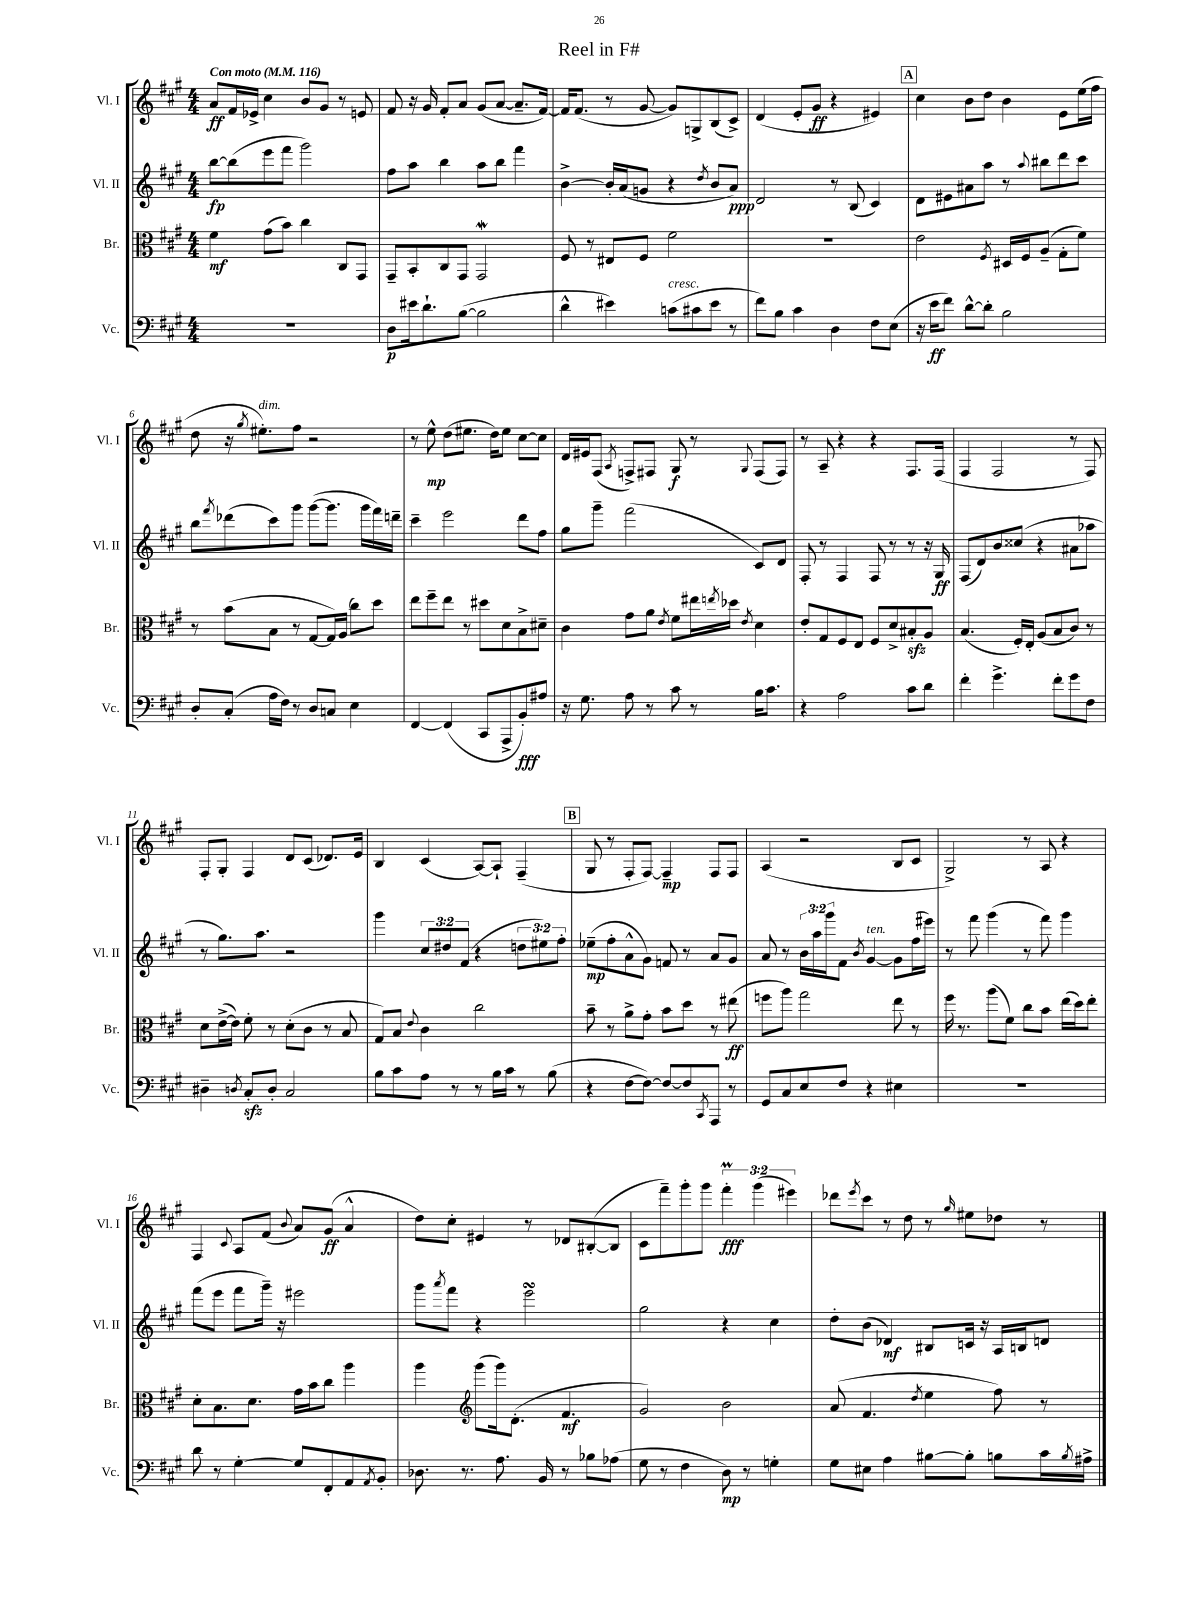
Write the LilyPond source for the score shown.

\header { title = "Reel in F#" }
<<
\new StaffGroup <<
\new Staff = "s0" \with { instrumentName = "Vl. I" shortInstrumentName = "Vl. I" } {
    \clef treble \key a \major \numericTimeSignature \time 4/4 \override Staff.TupletNumber.text = #tuplet-number::calc-fraction-text \tempo "Con moto" 4 = 116
    a'8\ff fis'16 ees'16-> cis''4 b'8 gis'8 r8 e'8 |
    fis'8 r16 gis'16 fis'8-. a'8 gis'8( a'8~ a'8.-- fis'16~) |
    fis'16 fis'8.( r8 gis'8~ gis'8) g8-> b8( cis'8->) |
    d'4( e'8-. gis'8\ff r4 eis'4) |
    \mark \markup { \box "A" } cis''4 b'8 d''8 b'4 e'8 e''16( fis''16 |
    d''8 r16 \acciaccatura { gis''8 } eis''8.-.^\markup { \italic "dim." }) fis''8 r2 |
    r8 e''8-^\mp d''8( eis''8. d''16) eis''8 cis''8~ cis''8 |
    d'16 eis'16 fis8( \acciaccatura { a8 } f8->) fis8 gis8\f r8 \appoggiatura { gis8 } fis8( fis8) |
    r8 a8-- r4 r4 fis8. fis16( |
    fis4 fis2 r8 fis8) |
    fis8-. gis8-. fis4 d'8 cis'8( des'8.) e'16 |
    b4 cis'4( a8~) a8-! fis4--( |
    \mark \markup { \box "B" } gis8 r8 fis8-. fis8~) fis4--\mp fis8 fis8 |
    a4( r2 b8 cis'8 |
    gis2->) r8 a8 r4 |
    fis4 \appoggiatura { cis'8 } a8 fis'8( \appoggiatura { b'8 } a'8) gis'8\ff( a'4-^ |
    d''8) cis''8-. eis'4 r8 des'8 bis8~-.( bis8 |
    cis'8 fis'''8--) gis'''8-. gis'''8 \tuplet 3/2 { fis'''4-.\prall\fff gis'''4( eis'''4) } |
    des'''8 \acciaccatura { e'''8 } cis'''8 r8 d''8 r8 \grace { gis''16 } eis''8 des''8 r8 \bar "|." |
}
\new Staff = "s1" \with { instrumentName = "Vl. II" shortInstrumentName = "Vl. II" } {
    \clef treble \key a \major \numericTimeSignature \time 4/4 \override Staff.TupletNumber.text = #tuplet-number::calc-fraction-text
    b''8~\fp b''8( e'''8 fis'''8 gis'''2) |
    fis''8 a''8 b''4 a''8 b''8 fis'''4 |
    b'4~-> b'16-. a'16( g'8 r4 \acciaccatura { d''8 } b'8 a'8\ppp) |
    d'2 r8 b8( cis'4) |
    \mark \markup { \box "A" } d'8 eis'8 ais'8 a''8 r8 \appoggiatura { a''8 } bis''8 d'''8 cis'''8 |
    b''8 \acciaccatura { fis'''8 } des'''8( cis'''8) gis'''8 gis'''8~( gis'''8. gis'''16 fis'''16) d'''16-- |
    cis'''4-- e'''2 d'''8 fis''8 |
    gis''8 gis'''8-- fis'''2( cis'8) d'8 |
    fis8-. r8 fis4 fis8 r8 r8 r16 gis16\ff |
    fis8( d'8) b'8 cisis''8( r4 ais'8 aes''8 |
    r8 gis''8.) a''8. r2 |
    gis'''4 \tuplet 3/2 { cis''8 dis''8 fis'8( } r4 \tuplet 3/2 { d''8 eis''8) fis''8-. } |
    \mark \markup { \box "B" } ees''8--\mp( fis''8-. a'8-^ gis'8) f'8 r8 a'8 gis'8 |
    a'8 r8 \tuplet 3/2 { b'16 a''16 gis'''16 } fis'8 \acciaccatura { b'8 } gis'4~^\markup { \italic "ten." } gis'8 fis''16( eis'''16) |
    r8 fis'''8 gis'''4( r8 fis'''8) gis'''4 |
    fis'''8( e'''8 fis'''8 gis'''16--) r16 eis'''2 |
    gis'''8 \acciaccatura { a'''8 } fis'''8 r4 e'''2\turn |
    gis''2 r4 cis''4 |
    d''8-. b'8( des'4\mf) bis8 c'16 r16 a16 b16 d'8 \bar "|." |
}
\new Staff = "s2" \with { instrumentName = "Br." shortInstrumentName = "Br." } {
    \clef alto \key a \major \numericTimeSignature \time 4/4
    fis'4\mf gis'8( b'8) cis''4 cis8 gis,8 |
    gis,8-- b,8-. cis8 gis,8 gis,2\mordent |
    fis8 r8 eis8 fis8 fis'2 |
    R1 |
    \mark \markup { \box "A" } e'2 \acciaccatura { fis8 } dis16 fis16 a8--( gis8-. fis'8) |
    r8 b'8( b8 r8 gis8~ gis16) a16( cis''8) d''8 |
    e''8 fis''8-- e''8 r8 dis''8 d'8 b8-> dis'8-- |
    cis'4 gis'8 a'8 \acciaccatura { e'8 } fis'8 eis''16 \acciaccatura { e''8 } des''16 \acciaccatura { e'8 } d'4 |
    e'8-. gis8 fis8 e8 fis8 d'8-> bis8-.\sfz a8 |
    b4.( fis16-.) e16-. a8( b8 cis'8) r8 |
    d'8 e'16~->( e'16) fis'8-. r8 d'8-.( cis'8 r8 b8 |
    gis8) b8 \appoggiatura { e'8 } cis'4 cis''2 |
    \mark \markup { \box "B" } b'8-- r8 a'8-> gis'8-. b'8 d''8 r8 eis''8\ff( |
    f''8 a''8) gis''2 e''8 r8 |
    fis''16 r8. a''8( fis'8) cis''8 b'8 e''16( d''16) e''8-. |
    d'8-. b8. d'8. gis'16 b'16 cis''8 a''4 |
    a''4 \clef treble gis'''8( gis'''16) d'8.-.( fis'4.\mf |
    gis'2) b'2 |
    a'8( fis'4. \acciaccatura { d''8 } e''4 fis''8) r8 \bar "|." |
}
\new Staff = "s3" \with { instrumentName = "Vc." shortInstrumentName = "Vc." } {
    \clef bass \key a \major \numericTimeSignature \time 4/4
    R1 |
    d8\p eis'16 d'8.-! b8~( b2 |
    d'4-^ eis'4) c'8^\markup { \italic "cresc." }( cis'8 eis'8 r8 |
    fis'8) b8 cis'4 d4 fis8 e8( |
    \mark \markup { \box "A" } r16 e'16\ff fis'8) d'8~-^ d'8-. b2 |
    d8-. cis8-.( a16 fis16) r8 d8 c8 e4 |
    fis,4~ fis,4( cis,8 a,,8-> b,8-.\fff) ais8 |
    r16 gis8. a8 r8 cis'8 r8 b16 cis'8. |
    r4 a2 cis'8 d'8 |
    fis'4-. gis'4.-> fis'8-. gis'8 fis8 |
    dis4-- \acciaccatura { d8 } cis8-.\sfz d8-. cis2 |
    b8 cis'8 a8 r8 r8 b16 cis'16 r8 b8( |
    \mark \markup { \box "B" } r4 fis8~ fis8~) fis8~ fis8 \acciaccatura { cis,8 } a,,8 r8 |
    gis,8 cis8 e8 fis8 r4 eis4 |
    R1 |
    d'8 r8 gis4~-. gis8 fis,8-. a,8 \acciaccatura { a,8 } b,8-. |
    des8. r8. a8. b,16 r8 bes8 aes8( |
    gis8 r8 fis4 d8\mp) r8 g4-. |
    gis8 eis8 a4 bis8~ bis8-. b8 cis'16 \acciaccatura { b8 } ais16-> \bar "|." |
}
>>
>>
